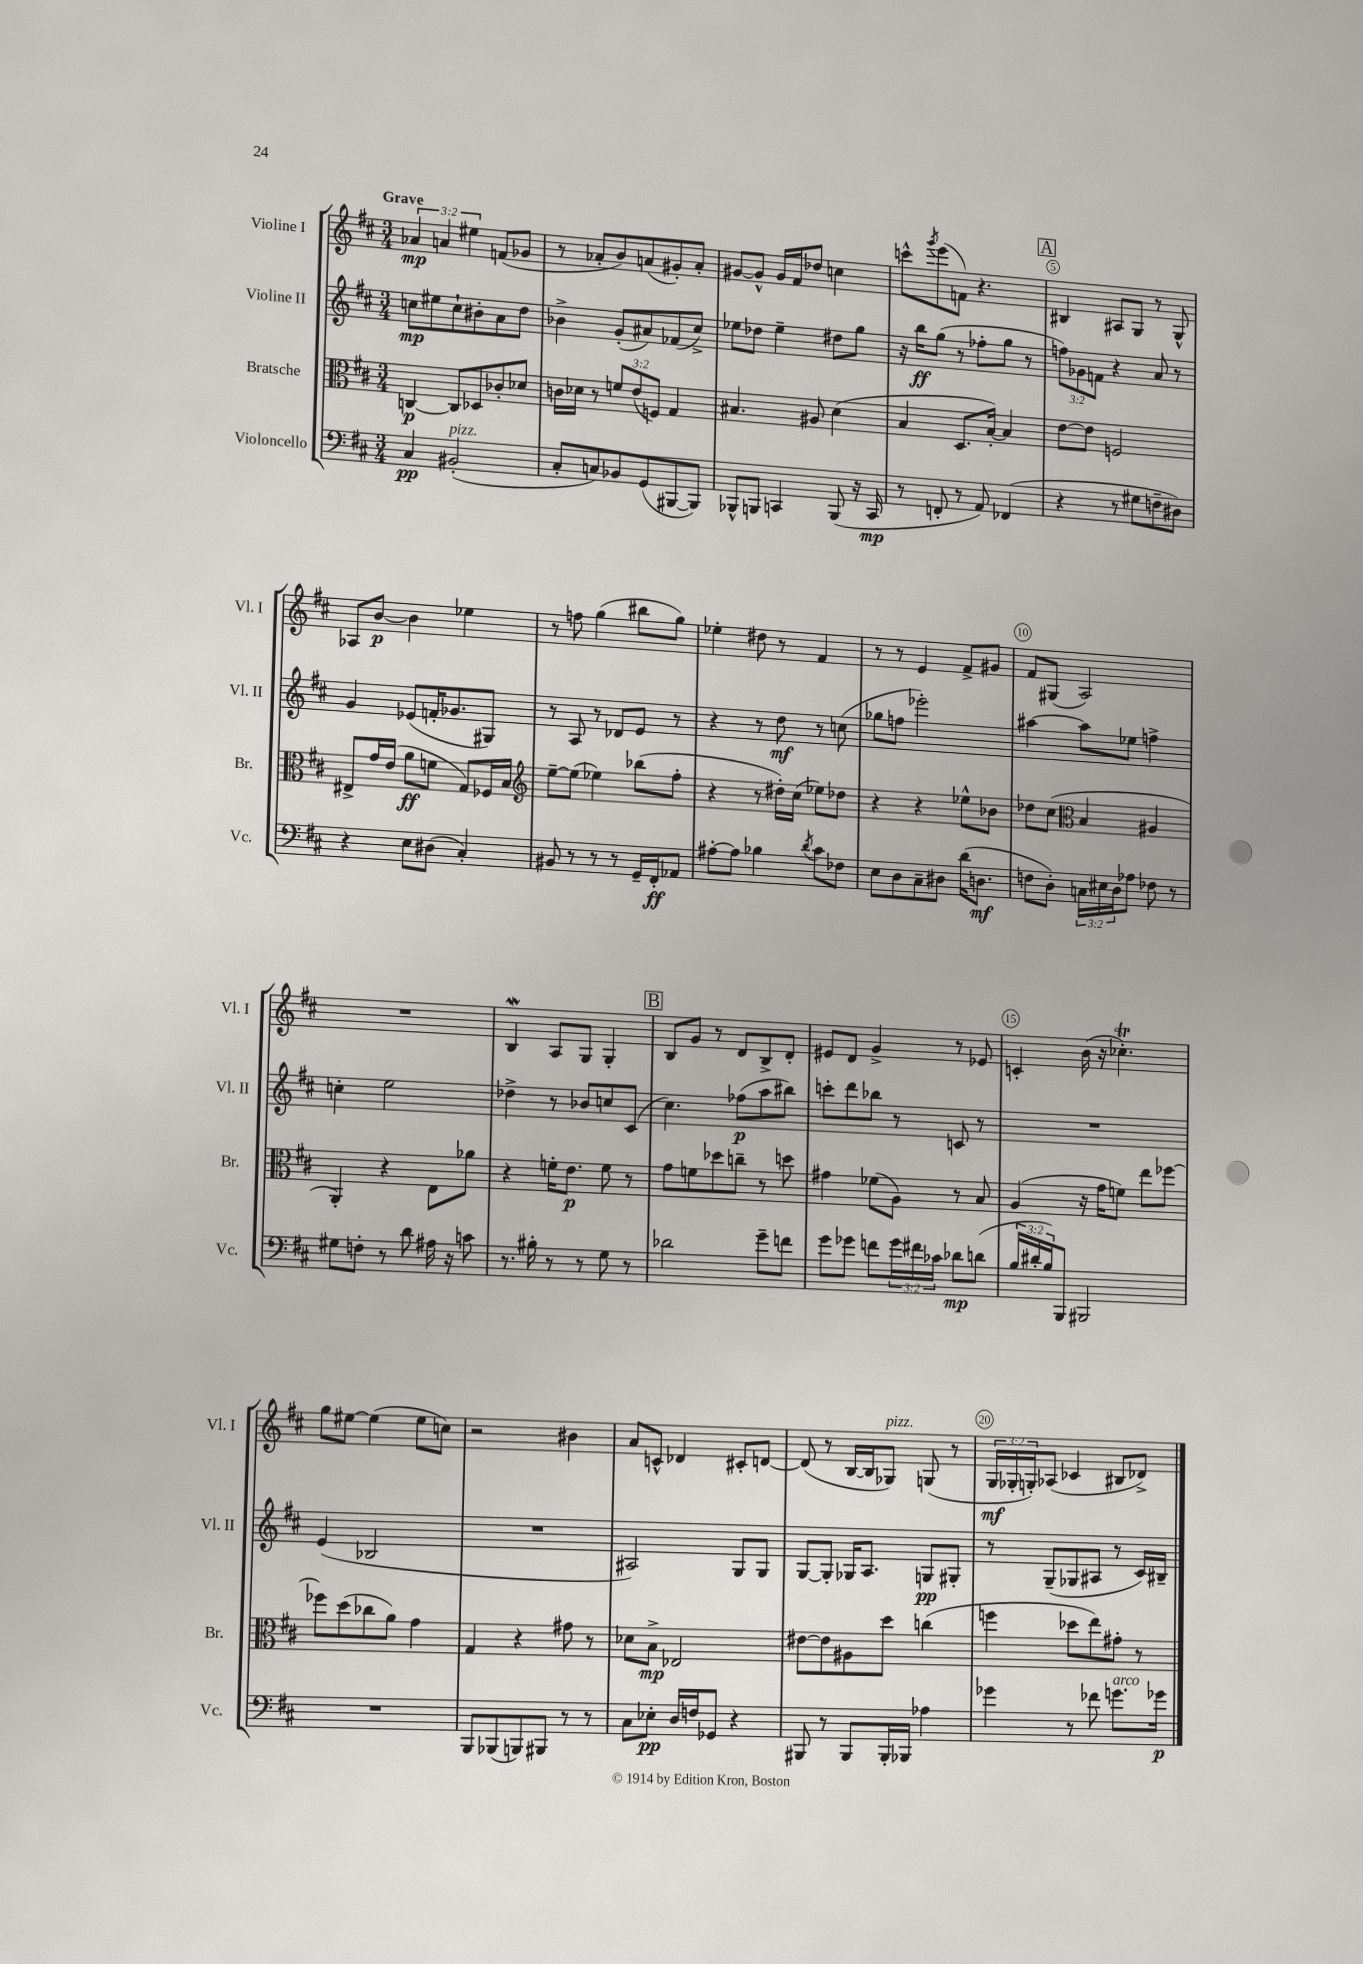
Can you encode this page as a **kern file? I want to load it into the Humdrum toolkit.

**kern	**dynam	**kern	**dynam	**kern	**dynam	**kern	**dynam
*part4	*part4	*part3	*part3	*part2	*part2	*part1	*part1
*staff4	*staff4	*staff3	*staff3	*staff2	*staff2	*staff1	*staff1
*I"Violoncello	*	*I"Bratsche	*	*I"Violine II	*	*I"Violine I	*
*I'Vc.	*	*I'Br.	*	*I'Vl. II	*	*I'Vl. I	*
*clefF4	*	*clefC3	*	*clefG2	*	*clefG2	*
*k[f#c#]	*	*k[f#c#]	*	*k[f#c#]	*	*k[f#c#]	*
*M3/4	*	*M3/4	*	*M3/4	*	*M3/4	*
=1	=1	=1	=1	=1	=1	=1	=1
!	!	!	!	!	!	!LO:TX:a:B:t=Grave	!
4C#/	pp	[4Cn/	p	8ccn\L	mp	6a-X/	mp
.	.	.	.	8ee#X\	.	.	.
.	.	.	.	.	.	6an/	.
!LO:TX:a:i:t=pizz.	!	!	!	!	!	!	!
(2BB#X'/	.	8C/L]	.	8cc`\	.	.	.
.	.	.	.	.	.	6ee#X\	.
.	.	8D-X/	.	8b#X'\	.	.	.
.	.	8c-X'/	.	8a\	.	(8fn/L	.
.	.	8d-X/J	.	8dd\J	.	8g-X/J	.
=2	=2	=2	=2	=2	=2	=2	=2
8C#'/L	.	16cn\LL	.	4b-X^\	.	8r	.
.	.	16d-X\JJ	.	.	.	.	.
8Cn/)	.	8r	.	.	.	8a-X'/L	.
8BB-X/	.	12fn/L	.	(8g'/L	.	8b/)	.
.	.	(12e/	.	.	.	.	.
(8GG/	.	.	.	8a#X/)	.	(8an/	.
.	.	12Fn/J)	.	.	.	.	.
[8BBB#X/	.	4G/	.	(8f-X/	.	8g#X'/)	.
8BBB#/J])	.	.	.	8cc#^/J)	.	8a'/J	.
=3	=3	=3	=3	=3	=3	=3	=3
8BBB-X^^/L	.	4.B#X/	.	8ee-X\L	.	[8g#X/L	.
8BBBn/J	.	.	.	8dd-X\J	.	8g#^^/J]	.
4CCn/	.	.	.	4ee-~\	.	16g#/LL	.
.	.	.	.	.	.	16f#/J	.
.	.	8A#X/	.	.	.	8dd-X/J	.
(8BBB/	.	(4d\	.	8dd#X\L	.	4ccn\	.
16r	.	.	.	8gg\J	.	.	.
16CC/	mp	.	.	.	.	.	.
=4	=4	=4	=4	=4	=4	=4	=4
8r	.	4B/	.	16r	.	8cccn^^\L	.
.	.	.	.	16bb\KL	ff	.	.
.	.	.	.	.	.	8qggg/	.
8FFn'/	.	.	.	(8gg\J	.	(8eee\	.
8r	.	8.D/L	.	8r	.	8fn\J)	.
8AA/)	.	.	.	8ff-X'\L	.	4.r	.
.	.	[16B'/Jk)	.	.	.	.	.
(4FF-X/	.	4B/]	.	8gg\J	.	.	.
.	.	.	.	8r	.	.	.
!!LO:REH:place=s1:t=A
=5	=5	=5	=5	=5	=5	=5	=5
4r	.	[8e\L	.	12ffn\L)	.	4B#X/	.
.	.	.	.	12g-X\	.	.	.
.	.	8e\J]	.	.	.	.	.
.	.	.	.	12fn\J	.	.	.
8r	.	2Fn/	.	4r	.	8A#X/L	.
8G#X\L	.	.	.	.	.	8G/J	.
8Fn~\	.	.	.	8a/	.	8r	.
8D#X\J)	.	.	.	8r	.	8G^^/	.
!!LO:LB:g=z
=6	=6	=6	=6	=6	=6	=6	=6
4r	.	8E#X^/L	.	4g/	.	8A-X/L	.
.	.	16g/L	.	.	.	[8b/J	p
.	.	(16e/JJ	.	.	.	.	.
8E\L	.	8a\L	ff	(8e-X/L	.	4b\]	.
(8D#X\J	.	8fn\J	.	16fn'/K	.	.	.
.	.	.	.	8.g-X/	.	.	.
4C#'/)	.	8G/L)	.	.	.	4ee-X\	.
.	.	16F-X/L	.	8G#X/J)	.	.	.
.	.	16B/JJ	.	.	.	.	.
=7	=7	=7	=7	=7	=7	=7	=7
*	*	*clefG2	*	*	*	*	*
8BB#X/	.	[8ee~\L	.	8r	.	8r	.
8r	.	(8ee\J]	.	8A/	.	8ffn\	.
8r	.	4ee-X\)	.	8r	.	(4gg\	.
8r	.	.	.	8d-X/L	.	.	.
16GG~/LL	.	(8bb-X\L	.	8e/J	.	8bb#X\L	.
16FF#'/J	ff	.	.	.	.	.	.
8AA-X/J	.	8ff#'\J	.	8r	.	8gg\J)	.
=8	=8	=8	=8	=8	=8	=8	=8
[8A#X'\L	.	4r	.	4r	.	4ee-X'\	.
8A#\J]	.	.	.	.	.	.	.
4B-X\	.	8r	.	8r	.	8dd#X\	.
.	.	16dd#X'\LL)	.	8dd\	mf	8r	.
.	.	(16cc#\JJ	.	.	.	.	.
8qd/	.	.	.	.	.	.	.
8c#\L	.	8ee-X\L)	.	8r	.	4f#/	.
8F-X\J	.	8dd-X\J	.	(8ccn\	.	.	.
=9	=9	=9	=9	=9	=9	=9	=9
8E\L	.	4r	.	8gg-X\L	.	8r	.
8D\	.	.	.	8ffn\J	.	8r	.
8C#~\	.	4r	.	2eee-X'\)	.	4e/	.
8D#X\J	.	.	.	.	.	.	.
(16d\KL	.	8ee-X^^\L	.	.	.	8f#^/L	.
8.Dn\J	mf	.	.	.	.	.	.
.	.	8b-X\J	.	.	.	8g#X/J	.
=10	=10	=10	=10	=10	=10	=10	=10
8Fn\L	.	8dd-X\L	.	[4aa#X\	.	8f#/L	.
8D'\J)	.	(8cc#\J	.	.	.	(8G#X/J	.
*	*	*clefC3	*	*	*	*	*
24Cn\LL	.	4B/	.	8aa#\L]	.	2A/)	.
24E#X\	.	.	.	.	.	.	.
24D\J	.	.	.	.	.	.	.
8A-X\J	.	.	.	8ee-X\J	.	.	.
8F-X\	.	4A#X/	.	4ffn^\	.	.	.
8r	.	.	.	.	.	.	.
!!LO:LB:g=z
=11	=11	=11	=11	=11	=11	=11	=11
8G#X\L	.	4AA'/)	.	4ccn'\	.	2.r	.
8Fn'\J	.	.	.	.	.	.	.
8r	.	4r	.	2ee\	.	.	.
8d\	.	.	.	.	.	.	.
16A#X\	.	8E\L	.	.	.	.	.
16r	.	.	.	.	.	.	.
8cn\	.	8a-X\J	.	.	.	.	.
=12	=12	=12	=12	=12	=12	=12	=12
8.r	.	4r	.	4dd-X^\	.	4BW/	.
16B#X'\	.	.	.	.	.	.	.
8r	.	16fn'\KL	.	8r	.	8A/L	.
.	.	8.e\J	p	.	.	.	.
8r	.	.	.	8b-X/L	.	8G/J	.
8G\	.	8f\	.	8ccn/	.	4G'/	.
8r	.	8r	.	(8c#/J	.	.	.
!!LO:REH:place=s1:t=B
=13	=13	=13	=13	=13	=13	=13	=13
2d-X\	.	8g\L	.	4.cc#\)	.	8B/L	.
.	.	8fn\	.	.	.	8g/J	.
.	.	8dd-X\	.	.	.	8r	.
.	.	8ccn~\J	.	(8ff-X\L	p	8d/L	.
8g~\L	.	8r	.	8aa\	.	8B^/	.
8fn\J	.	8ddn\	.	8bb#X\J)	.	8d'/J	.
=14	=14	=14	=14	=14	=14	=14	=14
8g\L	.	4g#X\	.	8cccn'\L	.	8e#X/L	.
8g-X\J	.	.	.	8ddd\	.	8d/J	.
8fn\L	.	(8f-X\L	.	8bb-X\J	.	4g^/	.
24g-\L	.	8A\J)	.	8r	.	.	.
24f#X\	.	.	.	.	.	.	.
24c-X\JJ	.	.	.	.	.	.	.
8d-X\L	mp	8r	.	8cn/	.	8r	.
(8dn\J	.	8B/	.	8r	.	8e-X/	.
=15	=15	=15	=15	=15	=15	=15	=15
24B/LL	.	(4A/	.	2.r	.	4cn'/	.
24d#X'/	.	.	.	.	.	.	.
24B/J)	.	.	.	.	.	.	.
8BBB/J	.	.	.	.	.	.	.
2BBB#X/	.	16r	.	.	.	(16b\	.
.	.	16g\KL	.	.	.	16r	.
.	.	8fn\J)	.	.	.	4.cc-XT'\)	.
.	.	8ee\L	.	.	.	.	.
.	.	[8ff-X\J	.	.	.	.	.
!!LO:LB:g=z
=16	=16	=16	=16	=16	=16	=16	=16
2.r	.	8ff-X\L]	.	(4e/	.	8gg\L	.
.	.	(8dd\	.	.	.	[8ee#X\J	.
.	.	8cc-X\	.	2B-X/	.	(4ee#\]	.
.	.	8a\J)	.	.	.	.	.
.	.	4g\	.	.	.	8ee#\L	.
.	.	.	.	.	.	8ccn\J)	.
=17	=17	=17	=17	=17	=17	=17	=17
8BBB/L	.	4G/	.	2.r	.	2r	.
(8BBB-X/	.	.	.	.	.	.	.
8BBBn/)	.	4r	.	.	.	.	.
8BBB#X/J	.	.	.	.	.	.	.
8r	.	8g#X\	.	.	.	4b#X\	.
8r	.	8r	.	.	.	.	.
=18	=18	=18	=18	=18	=18	=18	=18
8C#\L	.	8d-X\L	.	2A#X/)	.	8a/L	.
8E-X'\J	pp	8B^\J	mp	.	.	8cn^^/J	.
16D/LL	.	2E-X/	.	.	.	4d-X/	.
16Fn/J	.	.	.	.	.	.	.
8GG-X/J	.	.	.	.	.	.	.
4r	.	.	.	8G/L	.	8c#X'/L	.
.	.	.	.	8G/J	.	[8dn/J	.
=19	=19	=19	=19	=19	=19	=19	=19
8BBB#X/	.	[8e#X\L	.	[8G/L	.	(8d/]	.
8r	.	8e#\]	.	8G'/J]	.	8r	.
8BBB#/L	.	8A#X\	.	16G-X/KL	.	[16B/LL	.
.	.	.	.	8.A/J	.	16B/J]	.
!	!	!	!	!	!	!LO:TX:a:i:t=pizz.	!
16BBB#'/L	.	8dd\J	.	.	.	8G-X/J)	.
16BBB-X/JJ	.	.	.	.	.	.	.
4A-X\	.	(4ccn\	.	8Gn/L	pp	(8Gn/	.
.	.	.	.	8G#X'/J	.	8r	.
=20	=20	=20	=20	=20	=20	=20	=20
4g-X\	.	4ffn\	.	8r	.	24G/LL	mf
.	.	.	.	.	.	24G-X'/	.
.	.	.	.	.	.	24Gn'/J)	.
.	.	.	.	(8G~/L	.	(8A-X/J	.
8r	.	8dd-X\L	.	8G-X/	.	4c-X/	.
8f-X\	.	8ee\)	.	8A#X/J	.	.	.
!LO:TX:a:i:t=arco	!	!	!	!	!	!	!
8.gn\L	.	8g#X'\J	.	8r	.	8B#X/L	.
.	.	8r	.	16c#/LL)	.	8d-X^/J)	.
16g-X\Jk	p	.	.	16B#X~/JJ	.	.	.
==	==	==	==	==	==	==	==
*-	*-	*-	*-	*-	*-	*-	*-
